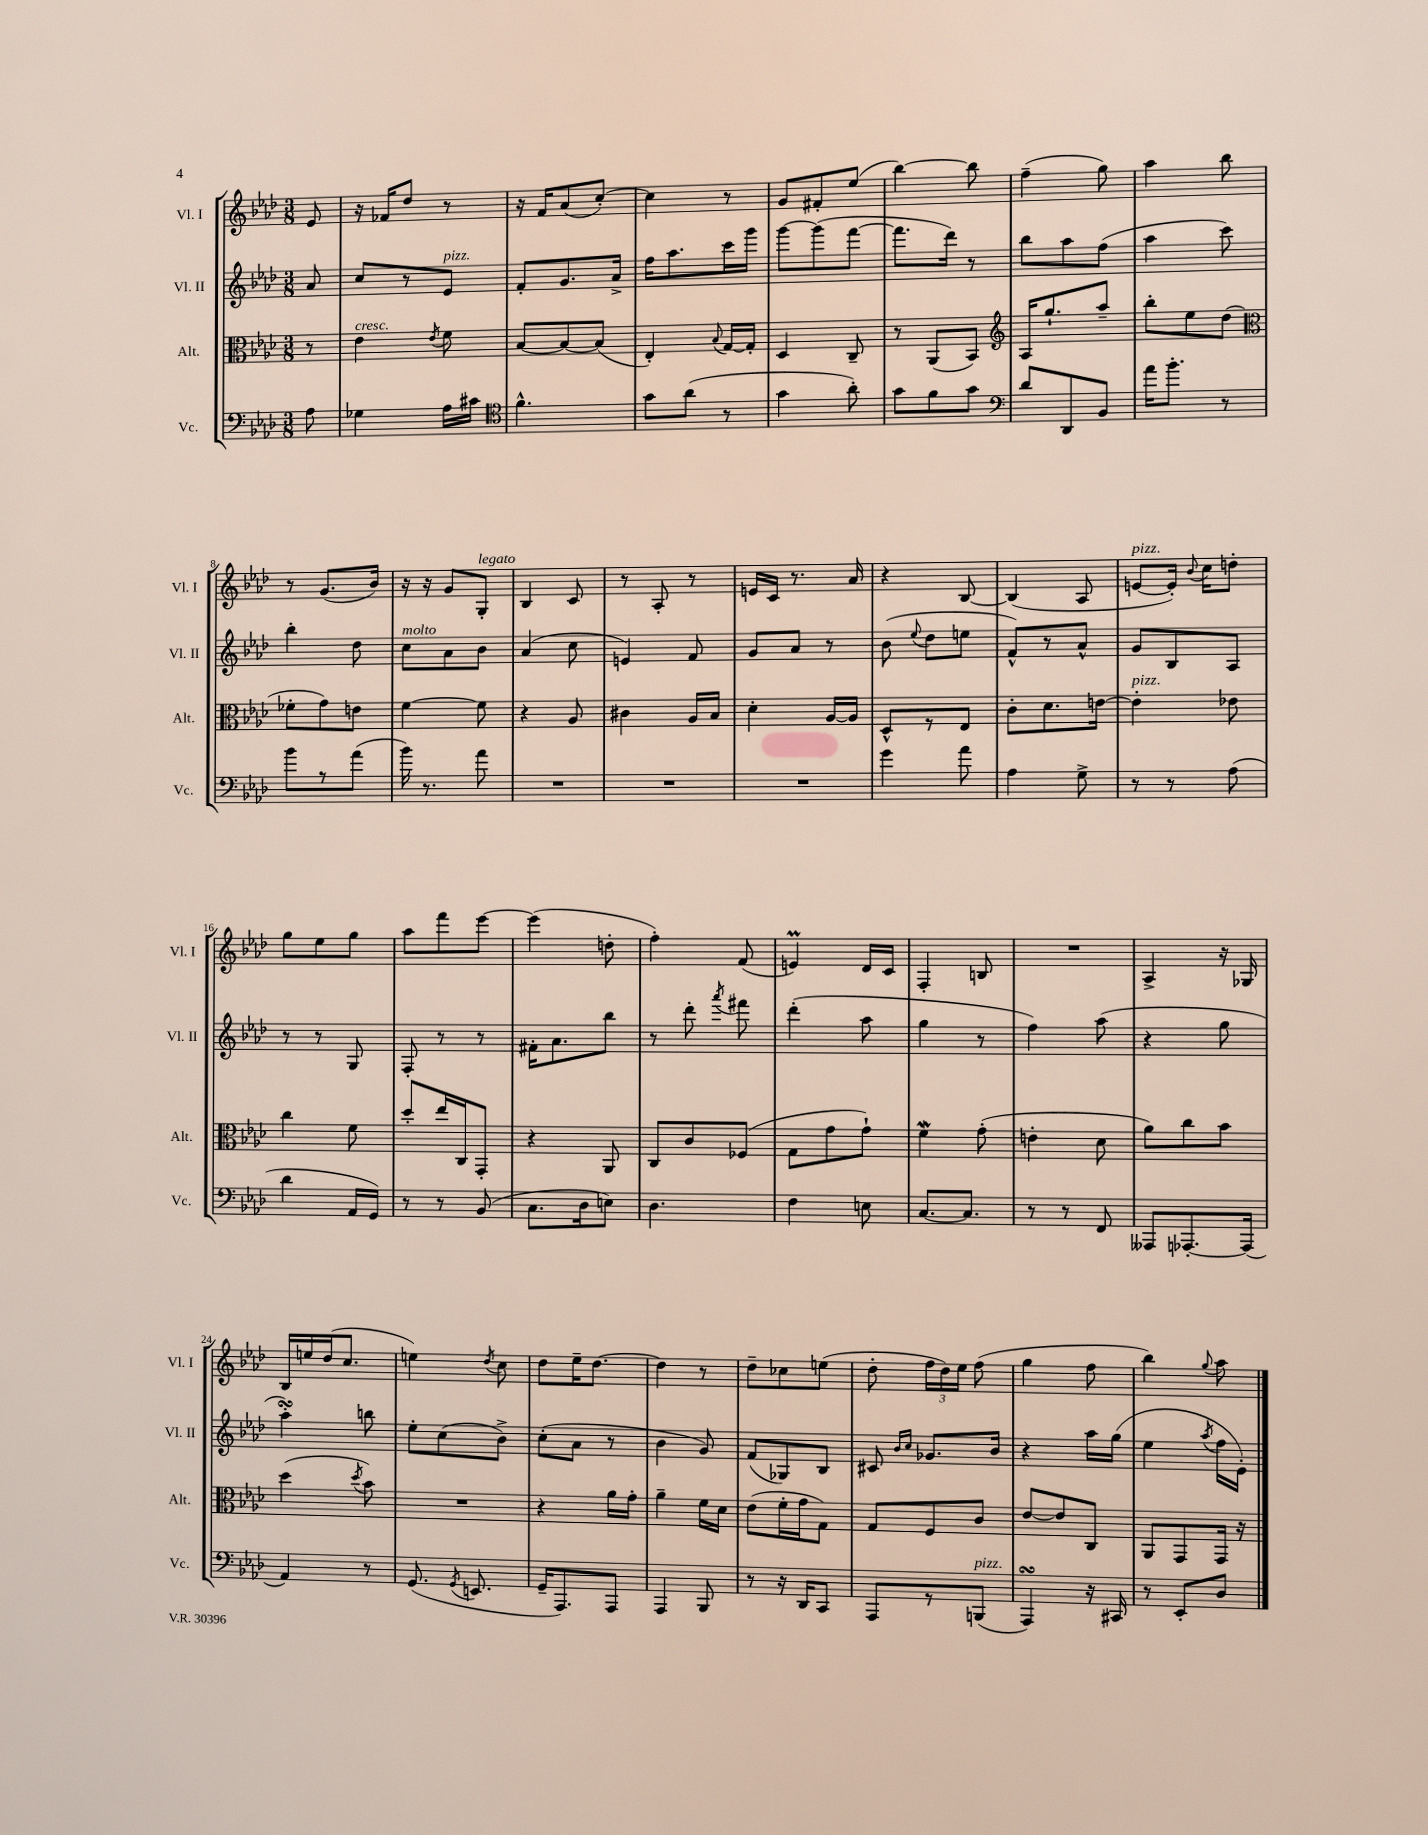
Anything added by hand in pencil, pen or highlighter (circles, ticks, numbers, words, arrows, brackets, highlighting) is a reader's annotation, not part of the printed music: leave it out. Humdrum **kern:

**kern	**kern	**kern	**kern
*part4	*part3	*part2	*part1
*staff4	*staff3	*staff2	*staff1
*I"Vc.	*I"Alt.	*I"Vl. II	*I"Vl. I
*I'Vc.	*I'Alt.	*I'Vl. II	*I'Vl. I
*clefF4	*clefC3	*clefG2	*clefG2
*k[b-e-a-d-]	*k[b-e-a-d-]	*k[b-e-a-d-]	*k[b-e-a-d-]
*M3/8	*M3/8	*M3/8	*M3/8
=	=	=	=
8A-\	8r	8a-/	8e-/
=1	=1	=1	=1
!	!LO:TX:a:i:t=cresc.	!	!
4G-X\	4e-\	8cc/L	16r
.	.	.	16f-X/KL
.	.	8r	8dd-/J
.	8qe-/	.	.
!	!	!LO:TX:a:i:t=pizz.	!
16A-\LL	8f\	8e-/J	8r
16c#X\JJ	.	.	.
=2	=2	=2	=2
*clefC4	*	*	*
4.f^^\	[8B-/L	8f'/L	16r
.	.	.	16f/KL
.	8B-/_	8.g/	(8a-/
.	(8B-/J]	.	[8cc'/J)
.	.	16a-^/Jk	.
=3	=3	=3	=3
8g\L	4E-'/)	16ff\KL	4cc\]
.	.	8.aa-\	.
(8a-\J	.	.	.
.	8qqB-/	.	.
8r	[16G/LL	16ccc\L	8r
.	16G'/JJ]	16ggg\JJ	.
=4	=4	=4	=4
4g\	4D-/	[8ggg\L	8g/L
.	.	(8ggg\]	8f#X'/
8a-'\)	8C~/	[8fff\J	(8ee-/J
=5	=5	=5	=5
8g\L	8r	8.fff\L]	[4bb-\)
8f\	(8AA-/L	.	.
.	.	16ddd-\Jk)	.
8g\J	8BB-/J)	8r	8bb-\]
=6	=6	=6	=6
*clefF4	*clefG2	*	*
8d-/L	16A-/KL	8bb-\L	(4ff~\
.	8.gg`/	.	.
8DD-/	.	8aa-\	.
8BB-/J	8aa-~/J	(8ff\J	8gg\)
=7	=7	=7	=7
16a-\KL	8bb-'\L	4aa-\	4aa-\
8.b-'\J	.	.	.
.	8ee-\	.	.
8r	(8dd-\J	8ccc\)	8bb-\
!!LO:LB:g=z
=8	=8	=8	=8
*	*clefC3	*	*
8b-\L	8f-X'\L	4bb-'\	8r
8r	8g\)	.	(8.g/L
(8a-\J	8en\J	8dd-\	.
.	.	.	16b-/Jk)
=9	=9	=9	=9
!	!	!LO:TX:a:i:t=molto	!
16b-\)	[4f\	8cc\L	16r
8.r	.	.	16r
.	.	8a-\	8g/L
!	!	!	!LO:TX:a:i:t=legato
8a-\	8f\]	8b-\J	8G'/J
=10	=10	=10	=10
4.r	4r	(4a-/	4B-/
.	8A-/	8cc\	8c/
=11	=11	=11	=11
4.r	4c#X\	4en/)	8r
.	.	.	8A-'/
.	16A-/LL	8f/	8r
.	16B-/JJ	.	.
=12	=12	=12	=12
4.r	4d-'\	8g/L	16en/LL
.	.	.	16c/JJ
.	.	8a-/J	8.r
.	[16A-/LL	8r	.
.	16A-/JJ]	.	16a-/
=13	=13	=13	=13
4g\	8D-^^/L	(8b-\	4r
.	.	8qqee-/	.
.	8r	8dd-\L	.
8a-\	8E-/J	8een\J	[8B-/
=14	=14	=14	=14
4A-\	8c'\L	8f^^/L)	(4B-/]
.	8.d-\	8r	.
8G^\	.	8a-^^/J	8A-/
.	[16en\Jk	.	.
=15	=15	=15	=15
!	!	!	!LO:TX:a:i:t=pizz.
!	!LO:TX:a:i:t=pizz.	!	!
8r	4e'\]	8g/L	[8en/L
8r	.	8B-/	16e'/Jk])
.	.	.	8qqb-/
.	.	.	16cc\KL
(8A-\	8e-X\	8A-/J	8ddn'\J
!!LO:LB:g=z
=16	=16	=16	=16
4d-\	4cc\	8r	8gg\L
.	.	8r	8ee-\
16AA-/LL	8f\	8G/	8gg\J
16GG/JJ)	.	.	.
=17	=17	=17	=17
8r	8dd-'/L	8F'/	8aa-\L
8r	16ee-/L	8r	8fff\
.	16C/J	.	.
(8BB-/	8GG'/J	8r	[8eee-\J
=18	=18	=18	=18
8.C\L	4r	16f#X'\KL	(4eee-\]
.	.	8.a-\	.
16D-\k	.	.	.
8En\J)	8AA-/	8bb-\J	8ddn'\
=19	=19	=19	=19
4.D-\	8C/L	8r	4ff'\)
.	8c/	8ddd-'\	.
.	.	8qaaa-/	.
.	(8F-X/J	8fff#X\	(8f/
=20	=20	=20	=20
4F\	8G\L	(4ddd-'\	4enm/)
.	8g\	.	.
8En\	8g`\J)	8aa-\	16d-/LL
.	.	.	16c/JJ
=21	=21	=21	=21
[8.C/L	4fW\	4gg\	4F'/
8.C/J]	.	.	.
.	(8g'\	8r	8Bn/
=22	=22	=22	=22
8r	4en'\	4ff\)	4.r
8r	.	.	.
8FF/	8d-\	(8aa-\	.
=23	=23	=23	=23
8AAA--X/L	8a-\L)	4r	4A-^/
[8.AAA-X'/	8cc\	.	.
.	8b-\J	8gg\	16r
(16AAA-/Jk]	.	.	16G-X/
!!LO:LB:g=z
=24	=24	=24	=24
4AA-/)	(4dd-\	4aa-sSSs'\)	16B-/LL
.	.	.	16een/
.	.	.	(16dd-/J
.	.	.	8.cc/J
.	8qdd-/	.	.
8r	8b-\)	8bbn\	.
=25	=25	=25	=25
(8.GG/	4.r	8ee-'\L	4een\)
.	.	(8cc\	.
8qGG/	.	.	.
8.EEn/	.	.	.
.	.	.	8qdd-/
.	.	8b-^\J)	8cc\
=26	=26	=26	=26
16GG~/KL	4r	(8cc'\L	8dd-\L
8.AAA-/)	.	.	.
.	.	8a-\J	16ee-~\K
.	.	.	[8.dd-\J
8AAA-/J	16a-\LL	8r	.
.	16g'\JJ	.	.
=27	=27	=27	=27
4AAA-/	4a-~\	4b-\	4dd-\]
8BBB-/	16f\LL	8g/)	8r
.	16d-\JJ	.	.
=28	=28	=28	=28
8r	(8e-\L	(8f/L	8dd-~\L
16r	16f'\L	8G-X/)	8cc-X\
16DD-/KL	16g\J	.	.
8CC/J	8G\J)	8B-/J	(8een\J
=29	=29	=29	=29
8AAA-/L	8G/L	8c#X/	8dd-'\
.	.	16qqb-/LL	.
.	.	16qqcc/JJ	.
8r	8F/	8.g-X/L	24ff\LL
.	.	.	24dd-\)
.	.	.	24ee-\JJ
!LO:TX:a:i:t=pizz.	!	!	!
(8BBBn/J	8c/J	.	(8ff\
.	.	16b-/Jk	.
=30	=30	=30	=30
4AAA-sSSs/)	[8e-/L	4r	4gg\
.	8e-/]	.	.
16r	8C/J	16aa-\LL	8ff\
16CC#X/	.	(16gg\JJ	.
=31	=31	=31	=31
8r	8AA-/L	4ee-\	4bb-\)
8EE-'/L	8GG/	.	.
.	.	8qaa-/	8qqgg/
8D-/J	16GG/Jk	16ff\LL	8aa-\
.	16r	16e-'\JJ)	.
==	==	==	==
*-	*-	*-	*-
